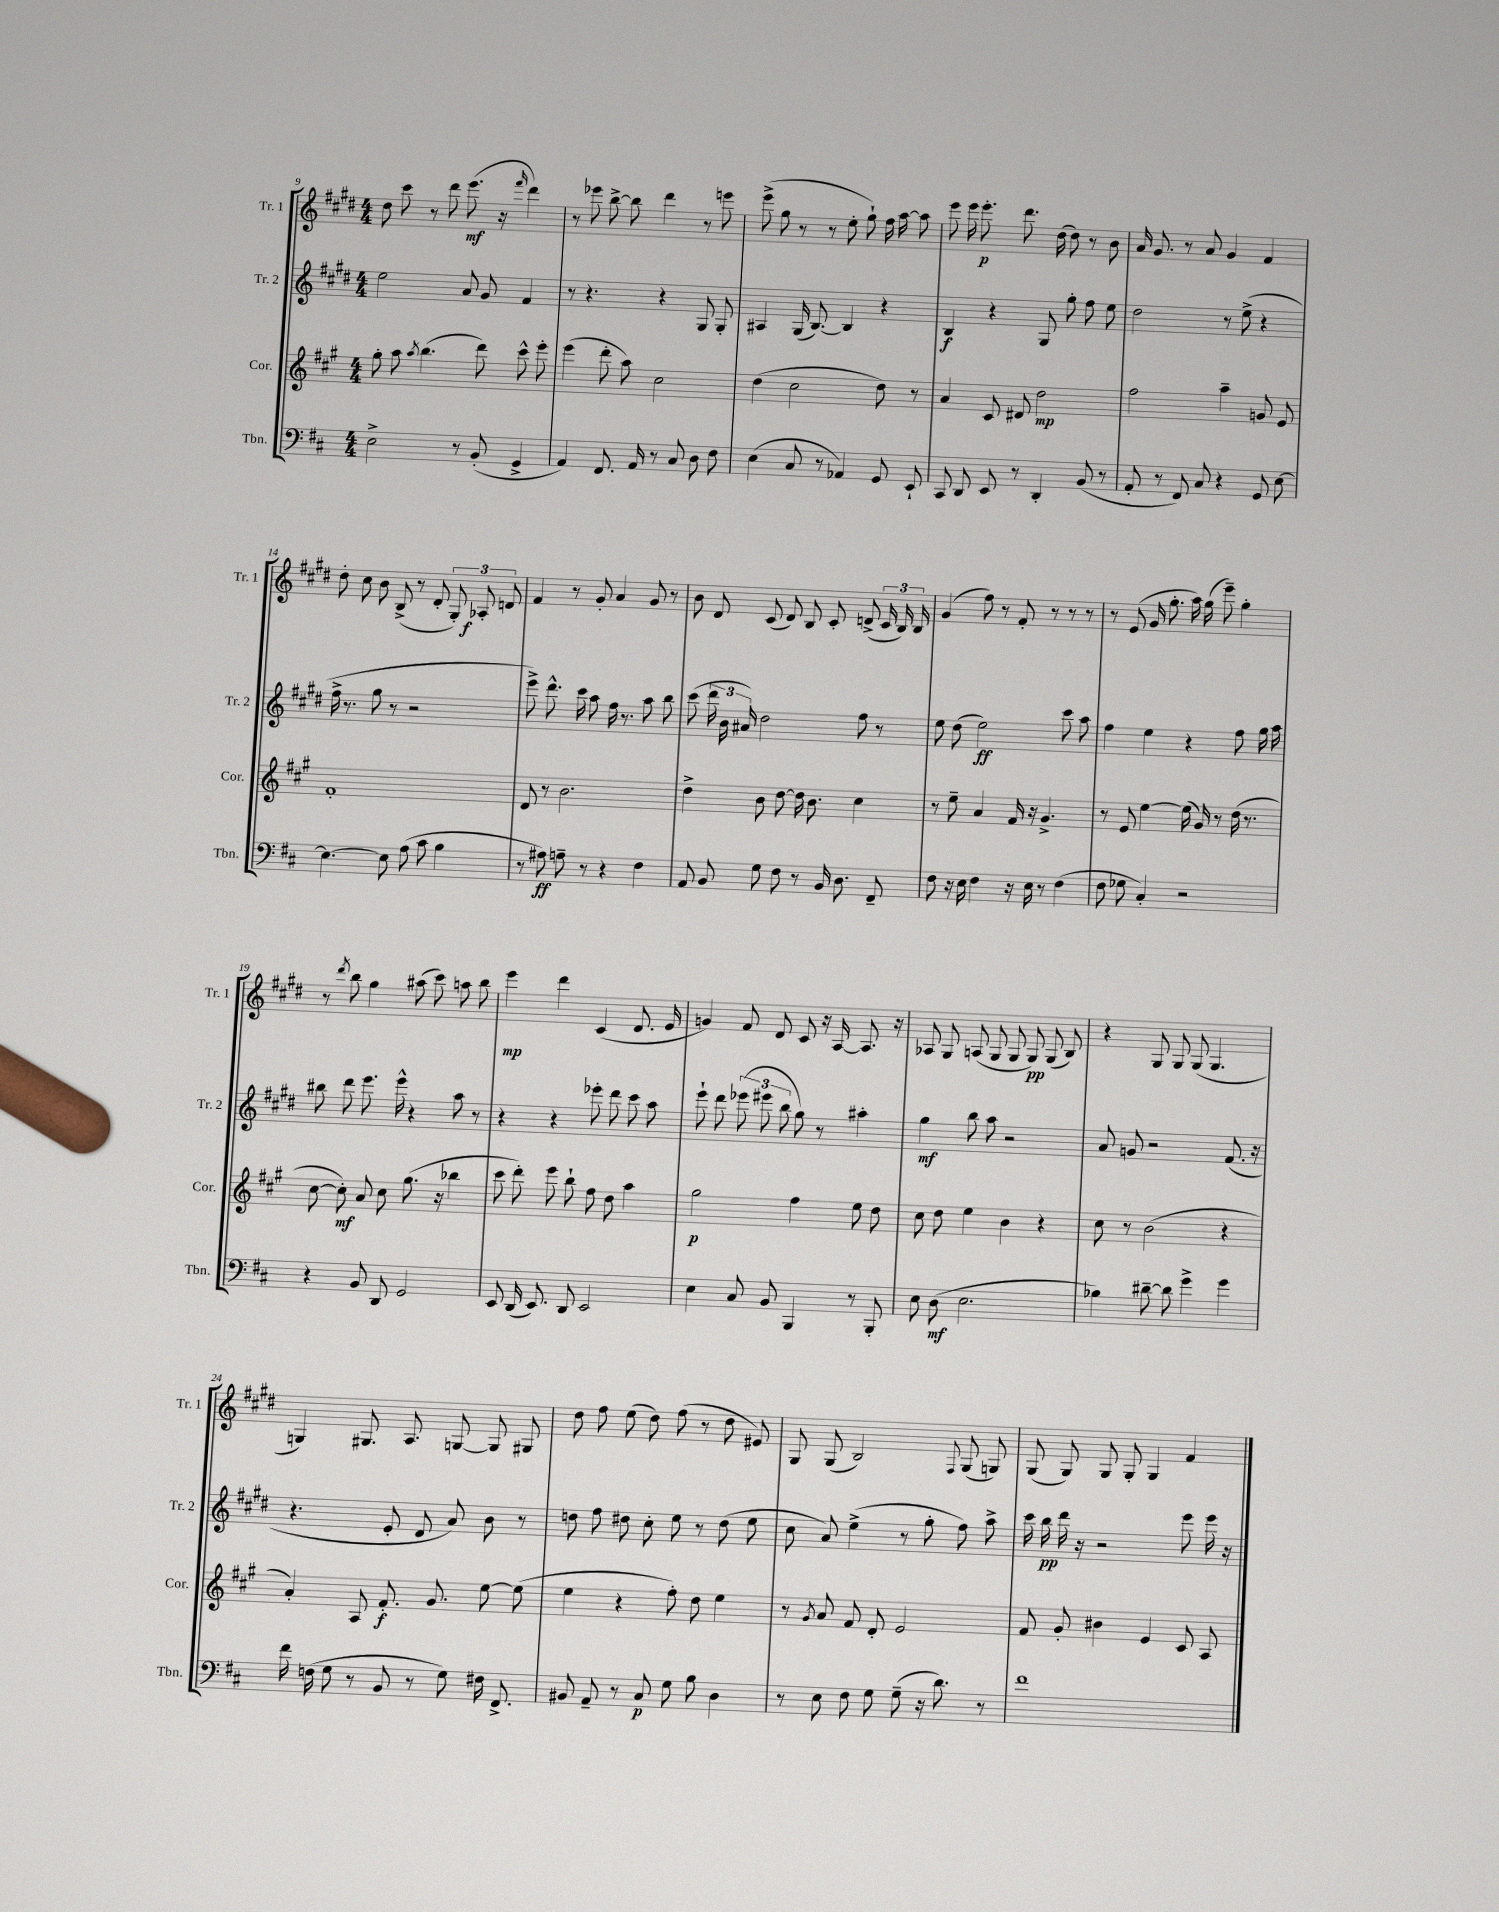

**kern	**dynam	**kern	**dynam	**kern	**dynam	**kern	**dynam
*part4	*part4	*part3	*part3	*part2	*part2	*part1	*part1
*staff4	*staff4	*staff3	*staff3	*staff2	*staff2	*staff1	*staff1
*I"Tbn.	*	*I"Cor.	*	*I"Tr. 2	*	*I"Tr. 1	*
*I'Tbn.	*	*I'Cor.	*	*I'Tr. 2	*	*I'Tr. 1	*
*clefF4	*	*clefG2	*	*clefG2	*	*clefG2	*
*k[f#c#]	*	*k[f#c#g#]	*	*k[f#c#g#d#]	*	*k[f#c#g#d#]	*
*M4/4	*	*M4/4	*	*M4/4	*	*M4/4	*
=9	=9	=9	=9	=9	=9	=9	=9
2E^\	.	8gg#'\	.	2ee\	.	8dd#\	.
.	.	8aa\	.	.	.	8ccc#\	.
.	.	8qaa/	.	.	.	.	.
.	.	(4.bb\	.	.	.	8r	.
.	.	.	.	.	.	8ddd#\	.
8r	.	.	.	8a/	.	(8.eee\	mf
(8BB'/	.	8ddd\)	.	8g#/	.	.	.
.	.	.	.	.	.	16r	.
.	.	.	.	.	.	16qqfff#/	.
4GG^/	.	8ccc#^^\	.	4f#/	.	4ddd#\)	.
.	.	8eee'\	.	.	.	.	.
=10	=10	=10	=10	=10	=10	=10	=10
4AA/)	.	(4eee\	.	8r	.	8r	.
.	.	.	.	4.r	.	8eee-X\	.
8.FF#/	.	8ddd'\	.	.	.	[8bb^\	.
.	.	8aa\)	.	.	.	8bb\]	.
16AA/	.	.	.	.	.	.	.
8r	.	2cc#\	.	4r	.	4ddd#\	.
8C#/	.	.	.	.	.	.	.
8D\	.	.	.	8G#/	.	8r	.
8F#\	.	.	.	8G#'/	.	8eeen\	.
=11	=11	=11	=11	=11	=11	=11	=11
(4E\	.	(4dd\	.	4A#X/	.	(8eee^\	.
.	.	.	.	.	.	8gg#\	.
8C#/	.	2cc#\	.	(16G#/	.	8r	.
.	.	.	.	[8.B/)	.	.	.
8r	.	.	.	.	.	8r	.
4AA-X/)	.	.	.	4B/]	.	8ee'\	.
.	.	.	.	.	.	8gg#`\)	.
8GG/	.	8dd\)	.	4r	.	16ff#\	.
.	.	.	.	.	.	[16aa\	.
8EE`/	.	8r	.	.	.	8aa\]	.
=12	=12	=12	=12	=12	=12	=12	=12
8CC#/	.	4a/	.	4B/	f	8eee\	.
8DD/	.	.	.	.	.	16eee\	.
.	.	.	.	.	.	8.eee'\	p
8EE/	.	8c#/	.	4r	.	.	.
8r	.	8d#X/	.	.	.	8.ddd#\	.
4DD'/	.	2dd\	mp	8G#/	.	.	.
.	.	.	.	.	.	(16dd#\	.
.	.	.	.	8gg#'\	.	8dd#\)	.
(8BB/	.	.	.	8ff#\	.	8r	.
8r	.	.	.	8ee\	.	8b\	.
=13	=13	=13	=13	=13	=13	=13	=13
8AA'/	.	2ff#\	.	2dd#\	.	16a/	.
.	.	.	.	.	.	8.g#/	.
8r	.	.	.	.	.	.	.
8FF#/)	.	.	.	.	.	8r	.
8C#/	.	.	.	.	.	8a/	.
4r	.	4aa~\	.	8r	.	4g#/	.
.	.	.	.	(8ee^\	.	.	.
8GG/	.	8gn/	.	4r	.	4f#/	.
[8E\	.	8e/	.	.	.	.	.
!!LO:LB:g=z
=14	=14	=14	=14	=14	=14	=14	=14
4.E\_	.	1f#'	.	16ff#^\	.	8dd#'\	.
.	.	.	.	8.r	.	.	.
.	.	.	.	.	.	8cc#\	.
.	.	.	.	8gg#\	.	8b\	.
8E\]	.	.	.	8r	.	(8B^/	.
(8A\	.	.	.	2r	.	8r	.
8c#\	.	.	.	.	.	8d#'/	.
4B\	.	.	.	.	.	12G#'/)	.
.	.	.	.	.	.	12A-X'/	f
.	.	.	.	.	.	12dn/	.
=15	=15	=15	=15	=15	=15	=15	=15
8r	.	8d/	.	8eee^\)	.	4f#/	.
8A#X\)	ff	8r	.	8.ddd#^^\	.	.	.
8An~\	.	2.b\	.	.	.	8r	.
.	.	.	.	16ccc#\	.	.	.
8r	.	.	.	8aa\	.	8g#'/	.
4r	.	.	.	16ff#\	.	4a/	.
.	.	.	.	8.r	.	.	.
4F#\	.	.	.	8aa\	.	8g#/	.
.	.	.	.	8bb\	.	8r	.
=16	=16	=16	=16	=16	=16	=16	=16
8AA/	.	4dd^\	.	(8ccc#\	.	8b\	.
8BB/	.	.	.	24ddd#\	.	8d#/	.
.	.	.	.	24b\	.	.	.
.	.	.	.	24a#X/)	.	.	.
8G\	.	8b\	.	2dd#\	.	(8c#/	.
8F#\	.	[8dd\	.	.	.	8d#/)	.
8r	.	16dd\]	.	.	.	8B/	.
.	.	8.b\	.	.	.	.	.
16BB/	.	.	.	.	.	8c#'/	.
8.D\	.	.	.	.	.	.	.
.	.	4cc#\	.	8ff#\	.	(8dn^/	.
8FF#~/	.	.	.	8r	.	24c#/	.
.	.	.	.	.	.	24B/)	.
.	.	.	.	.	.	24B/	.
=17	=17	=17	=17	=17	=17	=17	=17
8F#\	.	8r	.	8ee\	.	(4g#/	.
16r	.	8ee~\	.	(8dd#\	.	.	.
16E\	.	.	.	.	.	.	.
4F#\	.	4a/	.	2ee\)	ff	8ff#\)	.
.	.	.	.	.	.	8r	.
16r	.	16f#/	.	.	.	8f#'/	.
16E\	.	16r	.	.	.	.	.
8r	.	4.g#^/	.	.	.	8r	.
(4F#\	.	.	.	8ccc#\	.	8r	.
.	.	.	.	8aa\	.	8r	.
=18	=18	=18	=18	=18	=18	=18	=18
8F#\	.	8r	.	4ff#\	.	8r	.
8G-X\	.	8e/	.	.	.	(8e/	.
4C#'/)	.	[4ee\	.	4ee\	.	16g#/	.
.	.	.	.	.	.	8.gg#'\	.
2r	.	(16ee\]	.	4r	.	16aa\)	.
.	.	16g#/)	.	.	.	(16gg#\	.
.	.	8r	.	.	.	8eee~\)	.
.	.	(16dd\	.	8ff#\	.	4gg#'\	.
.	.	8.r	.	.	.	.	.
.	.	.	.	16gg#\	.	.	.
.	.	.	.	16aa\	.	.	.
!!LO:LB:g=z
=19	=19	=19	=19	=19	=19	=19	=19
4r	.	[8cc#\	.	8bb#X\	.	8r	.
.	.	.	.	.	.	8qddd#/	.
.	.	8cc#'\])	mf	8ddd#\	.	8bb\	.
8BB/	.	8a/	.	8.eee\	.	4gg#\	.
8DD/	.	8cc#\	.	.	.	.	.
.	.	.	.	16eee^^\	.	.	.
2GG/	.	(8.gg#\	.	4r	.	(8aa#X\	.
.	.	.	.	.	.	8ccc#\)	.
.	.	16r	.	.	.	.	.
.	.	4bb-X\	.	8aa\	.	8aan\	.
.	.	.	.	8r	.	8bb\	.
=20	=20	=20	=20	=20	=20	=20	=20
8EE/	.	8ccc#\	.	4r	.	4eee\	mp
(16DD/	.	8ddd'\)	.	.	.	.	.
8.EE/)	.	.	.	.	.	.	.
.	.	8eee\	.	4r	.	4ddd#\	.
8DD/	.	8bb`\	.	.	.	.	.
2EE/	.	8ff#\	.	8eee-X'\	.	(4c#/	.
.	.	8dd\	.	8ddd#\	.	.	.
.	.	4aa\	.	8ccc#\	.	8.d#/	.
.	.	.	.	8aa\	.	.	.
.	.	.	.	.	.	16e/	.
=21	=21	=21	=21	=21	=21	=21	=21
4E\	.	2gg#\	p	8eee`\	.	4gn/)	.
.	.	.	.	8ddd#\	.	.	.
8C#/	.	.	.	(12eee-X\	.	8f#/	.
.	.	.	.	12eee#X\	.	.	.
8BB/	.	.	.	.	.	8d#/	.
.	.	.	.	12bb\	.	.	.
4BBB/	.	4ff#\	.	8gg#\)	.	8c#/	.
.	.	.	.	8r	.	16r	.
.	.	.	.	.	.	[16A/	.
8r	.	8ee\	.	4aa#X'\	.	8.A/]	.
8BBB'/	.	8dd\	.	.	.	.	.
.	.	.	.	.	.	16r	.
=22	=22	=22	=22	=22	=22	=22	=22
8E\	.	8cc#\	.	4gg#\	mf	8A-X/	.
(8D\	mf	8dd\	.	.	.	8G#/	.
2.E\	.	4ee\	.	8bb\	.	(8An/	.
.	.	.	.	8aa\	.	8G#/	.
.	.	4b\	.	2r	.	8G#/	.
.	.	.	.	.	.	8G#/)	pp
.	.	4r	.	.	.	(8G#/	.
.	.	.	.	.	.	8B/)	.
=23	=23	=23	=23	=23	=23	=23	=23
4B-X\)	.	8cc#\	.	8a/	.	4r	.
.	.	8r	.	8gn/	.	.	.
[8d#X~\	.	(2b\	.	2r	.	8G#/	.
8d#\]	.	.	.	.	.	8G#/	.
4g^\	.	.	.	.	.	(8G#/	.
.	.	.	.	.	.	4.G#/	.
4g\	.	4r	.	(8.f#/	.	.	.
.	.	.	.	16r	.	.	.
!!LO:LB:g=z
=24	=24	=24	=24	=24	=24	=24	=24
16f#\	.	4a'/)	.	4.r	.	4Gn/)	.
(16Fn\	.	.	.	.	.	.	.
8G\	.	.	.	.	.	.	.
8r	.	8A/	.	.	.	8.G#X/	.
8BB/	.	8.f#'/	f	8e'/	.	.	.
.	.	.	.	.	.	8.A/	.
8r	.	.	.	8d#/	.	.	.
.	.	8.g#/	.	.	.	.	.
8G\)	.	.	.	8a/)	.	[8Gn/	.
16F#X\	.	[8ee\	.	8b\	.	8G/]	.
8.FF#^/	.	.	.	.	.	.	.
.	.	(8ee\]	.	8r	.	8G#X/	.
=25	=25	=25	=25	=25	=25	=25	=25
8BB#X/	.	4ee\	.	8ddn\	.	8dd#\	.
8AA~/	.	.	.	8ff#\	.	8ff#\	.
8r	.	4r	.	8dd#X\	.	(8ee\	.
8C#/	p	.	.	8cc#'\	.	8dd#\)	.
8G\	.	8ff#'\)	.	8ee\	.	(8ff#\	.
8B\	.	8dd\	.	8r	.	8r	.
4D\	.	4ee\	.	(8dd#\	.	8dd#\	.
.	.	.	.	8ee\	.	8e#X/)	.
=26	=26	=26	=26	=26	=26	=26	=26
8r	.	8r	.	8cc#\	.	8G#/	.
.	.	8qg#/	.	.	.	.	.
8E\	.	8a/	.	8a/)	.	(8G#/	.
8F#\	.	8f#/	.	(4ee^\	.	2B/)	.
8G\	.	8d'/	.	.	.	.	.
(8G~\	.	2e/	.	8r	.	.	.
16r	.	.	.	8gg#'\	.	.	.
8.d\)	.	.	.	.	.	.	.
.	.	.	.	.	.	8qqF#/	.
.	.	.	.	8ff#\)	.	(8G#/	.
8r	.	.	.	8aa^\	.	8Gn/)	.
=27	=27	=27	=27	=27	=27	=27	=27
1f#	.	8f#/	.	16ccc#\	.	(8G#/	.
.	.	.	.	16bb\	pp	.	.
.	.	8g#'/	.	16ddd#\	.	8G#/)	.
.	.	.	.	16r	.	.	.
.	.	4b#X\	.	2r	.	8G#/	.
.	.	.	.	.	.	8G#'/	.
.	.	4e/	.	.	.	4G#/	.
.	.	8c#/	.	8eee\	.	4f#/	.
.	.	8A/	.	16eee\	.	.	.
.	.	.	.	16r	.	.	.
==	==	==	==	==	==	==	==
*-	*-	*-	*-	*-	*-	*-	*-
